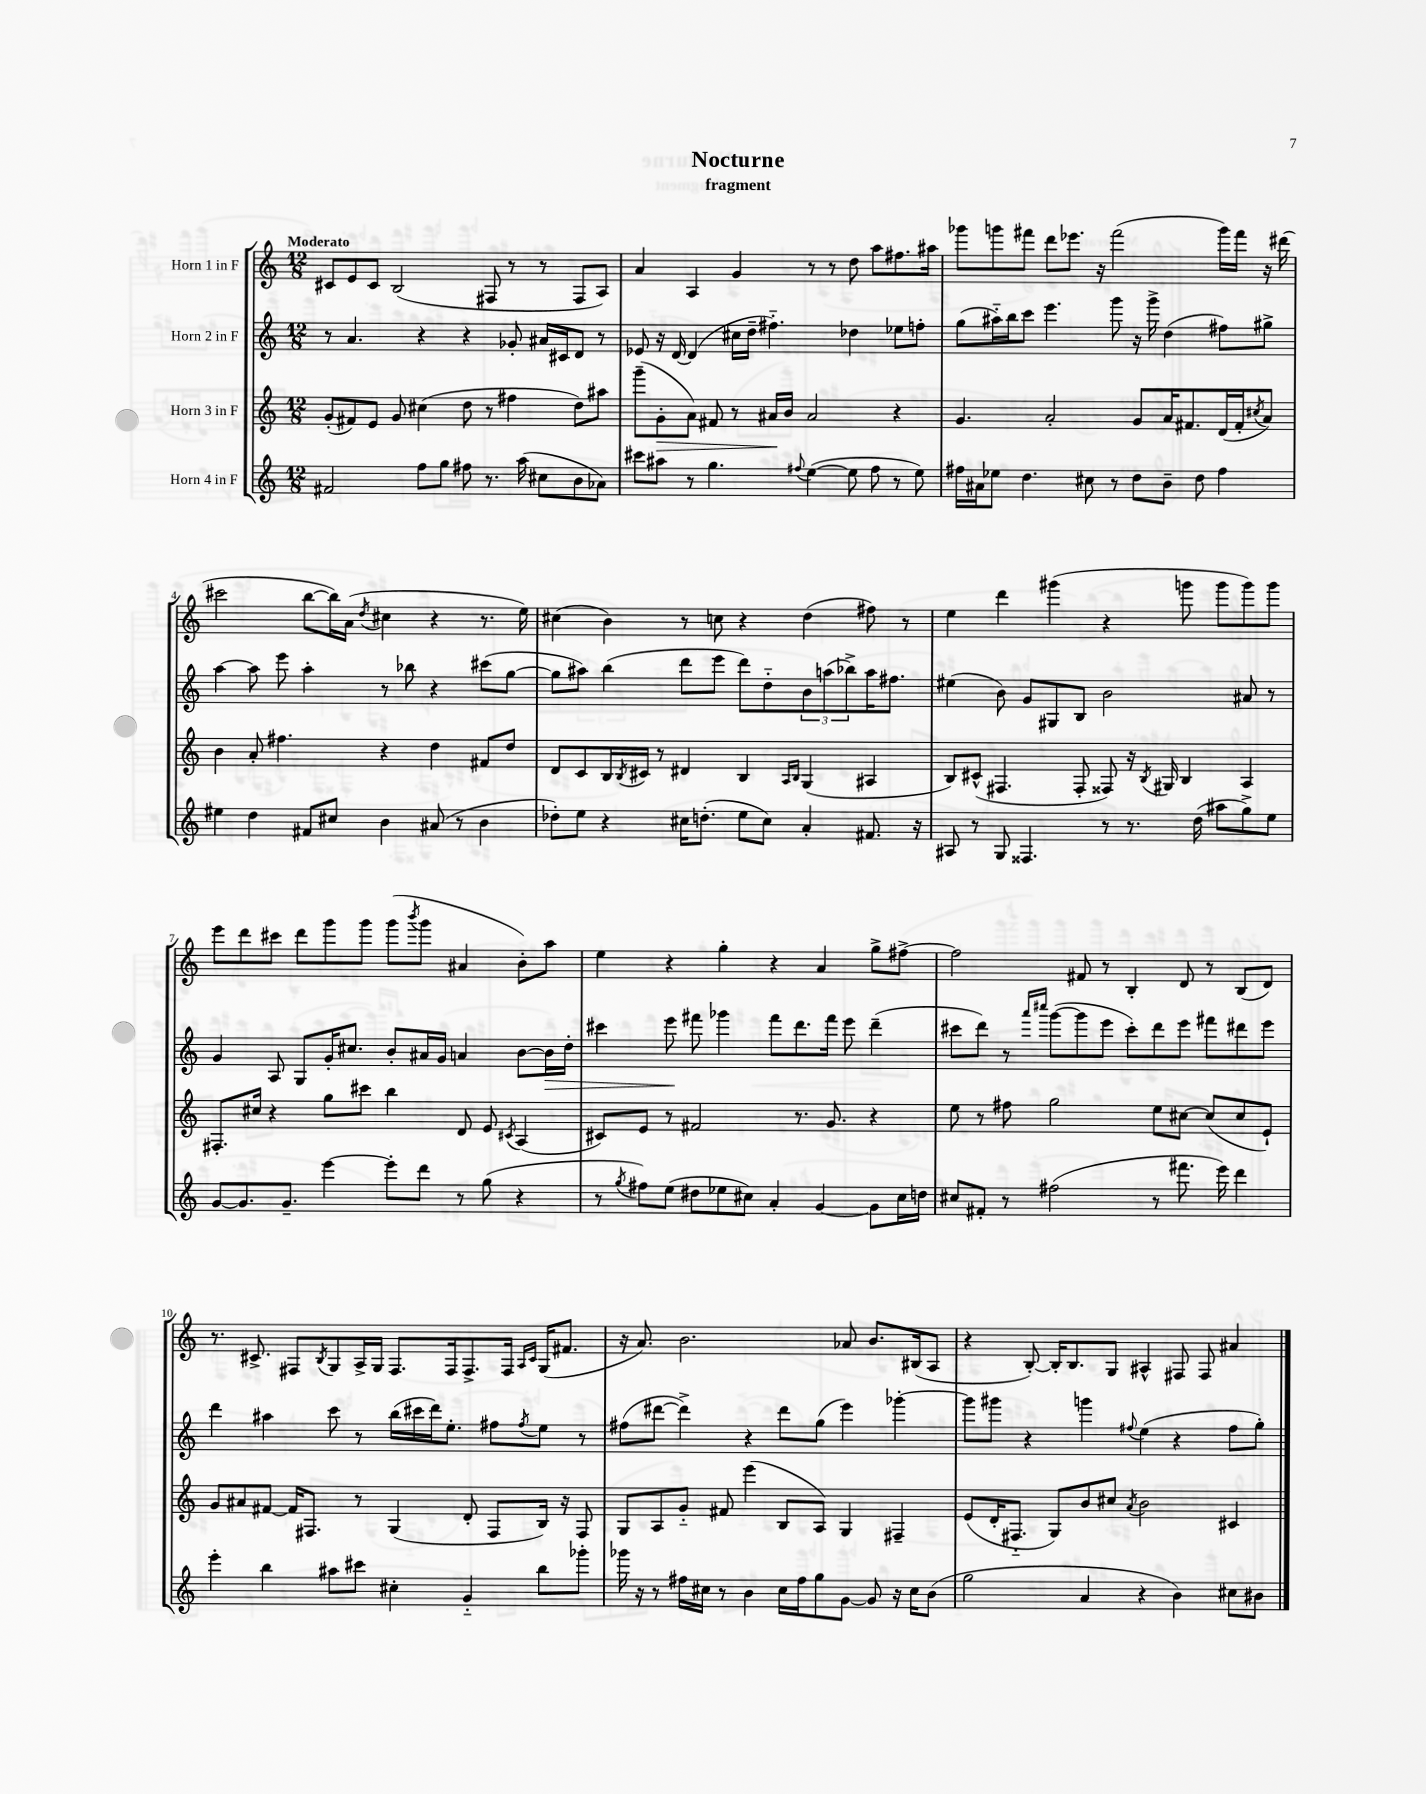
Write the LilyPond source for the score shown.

\header { title = "Nocturne" subtitle = "fragment" }
<<
\new StaffGroup <<
\new Staff = "s0" \with { instrumentName = "Horn 1 in F" } {
    \clef treble \key c \major \numericTimeSignature \time 12/8 \tempo "Moderato"
    cis'8 e'8 cis'8 b2( fis8 r8 r8 fis8 a8) |
    a'4 a4 g'4 r8 r8 d''8 a''8 fis''8. ais''16 |
    ges'''8 g'''8 fis'''8 d'''8 ees'''8. r16 fis'''2( g'''16) fis'''16 r16 dis'''16( |
    cis'''2 b''8~ b''16) a'16( \acciaccatura { d''8 } cis''4 r4 r8. e''16) |
    cis''4( b'4) r8 c''8 r4 d''4( fis''8) r8 |
    e''4 d'''4 gis'''4( r4 g'''8 g'''8 g'''8) g'''8 |
    e'''8 d'''8 cis'''8 d'''8 g'''8 g'''8 g'''8( \acciaccatura { b'''8 } g'''8 ais'4 b'8-.) a''8 |
    e''4 r4 g''4-. r4 a'4 g''8-> fis''8~-> |
    fis''2 fis'8 r8 b4-. d'8 r8 b8( d'8) |
    r8. cis'8.-> fis8 \acciaccatura { b8 } g8 a16-> g16 fis8. fis16 fis8.-> fis16 \grace { a16 cis'16 } g16( fis'8. |
    r16 a'8.) b'2. aes'8 b'8. bis16( a8 |
    r4 b8~-.) b16-. b8. g8 ais4-^ fis8 fis8 ais'4 \bar "|." |
}
\new Staff = "s1" \with { instrumentName = "Horn 2 in F" } {
    \clef treble \key c \major \numericTimeSignature \time 12/8
    r8 a'4. r4 r4 ges'8-. ais'16 cis'16 d'8 r8 |
    ees'8 r16 d'16~ d'4( cis''16 d''16-- fis''4.-_) des''4 ees''8 f''8-. |
    g''8( ais''16-_) b''16 c'''8 e'''4. g'''8 r16 g'''16-> d''4( fis''8) gis''8-> |
    a''4~ a''8 e'''8 a''4-. r8 bes''8 r4 cis'''8( g''8~ |
    g''8 ais''8) b''4( d'''8 e'''8 d'''8) d''8-_ \tuplet 3/2 { b'8 a''8( bes''8->) } a''16 fis''8. |
    eis''4( b'8) g'8 gis8 b8 b'2 ais'8 r8 |
    g'4 a8 g8 g'16-. cis''8. b'8-. ais'16 g'16 a'4 b'8~ b'16\> d''16-. |
    cis'''4 e'''8\! fis'''8 ges'''4 fis'''8 d'''8. fis'''16 e'''8 d'''4--( |
    cis'''8 d'''8) r8 \grace { a'''16 cis''''16 } g'''8~( g'''8 e'''8 cis'''8-.) d'''8 e'''8 fis'''8 dis'''8 e'''8 |
    d'''4 ais''4 c'''8 r8 b''16( cis'''16 d'''16) e''8.-. fis''8 \acciaccatura { fis''8 } e''8 r8 |
    fis''8( dis'''8~ dis'''4->) r4 dis'''8 g''8( e'''4) ges'''4~-. |
    ges'''8 gis'''8 r4 g'''4 \appoggiatura { fis''8 } e''4( r4 fis''8 g''8-.) \bar "|." |
}
\new Staff = "s2" \with { instrumentName = "Horn 3 in F" } {
    \clef treble \key c \major \numericTimeSignature \time 12/8
    g'8-.( fis'8) e'8 g'8 cis''4( d''8 r8 fis''4 d''8) ais''8 |
    g'''8--( g'8-.\> a'8) fis'8 r8 ais'16\! b'16 ais'2 r4 |
    g'4. a'2-. g'8 a'16 fis'8. d'16( fis'16-. \acciaccatura { cis''8 } a'8) |
    b'4 a'8-. fis''4. r4 d''4 fis'8 d''8 |
    d'8 c'8 b16 \acciaccatura { b8 } cis'16 r8 dis'4 b4 \grace { a16 b16 } g4( ais4 |
    b8) cis'8-^( fis4. fis8-. fisis8) r16 \acciaccatura { b8 } gis16 b4 a4 |
    fis8.-. cis''16 r4 g''8 cis'''8 b''4 d'8 e'8 \acciaccatura { cis'8 } a4( |
    cis'8) e'8 r8 fis'2 r8. g'8. r4 |
    e''8 r8 fis''8 g''2 e''8 cis''8~ cis''8( cis''8 e'8-!) |
    g'8 ais'8 fis'8~ fis'16 fis8. r8 g4( d'8-. fis8 b16) r16 fis8 |
    g8 a8 g'8-_ fis'8 e'''4( b8 a8) g4 fis4-- |
    e'8( d'16-. fis8.-_ g8) b'8 cis''8 \acciaccatura { a'8 } b'2 cis'4 \bar "|." |
}
\new Staff = "s3" \with { instrumentName = "Horn 4 in F" } {
    \clef treble \key c \major \numericTimeSignature \time 12/8
    fis'2 f''8 g''8 fis''8 r8. a''16( cis''8 b'8 aes'8) |
    cis'''8 ais''8 r8 g''4. \appoggiatura { fis''8 } e''4~( e''8 fis''8 r8 e''8) |
    fis''16 ais'16 ees''8 d''4. cis''8 r8 d''8 b'8-- d''8 fis''4 |
    eis''4 d''4 fis'8 cis''8 b'4 ais'8( r8 b'4 |
    des''8-.) e''8 r4 cis''16 d''8.-.( e''8 cis''8) a'4-. fis'8. r16 |
    ais8 r8 g8 fisis4. r8 r8. d''16( ais''8 g''8->) e''8 |
    g'8~ g'8. g'8.-- e'''4~ e'''8-. d'''8 r8 g''8( r4 |
    r8 \acciaccatura { g''8 } fis''8) e''8( dis''8 ees''8 cis''8) a'4-. g'4~ g'8 cis''16 d''16 |
    cis''8 fis'8-. r8 fis''2( r8 fis'''8. e'''16) d'''4 |
    e'''4-. b''4 ais''8 cis'''8 cis''4-. g'4-_ b''8 ges'''8-. |
    ges'''16 r16 r8 fis''16 cis''16 r8 b'4 cis''16 fis''16 g''8 g'8~ g'8 r16 cis''16 b'8( |
    g''2 a'4 r4 b'4) cis''8 bis'8 \bar "|." |
}
>>
>>
